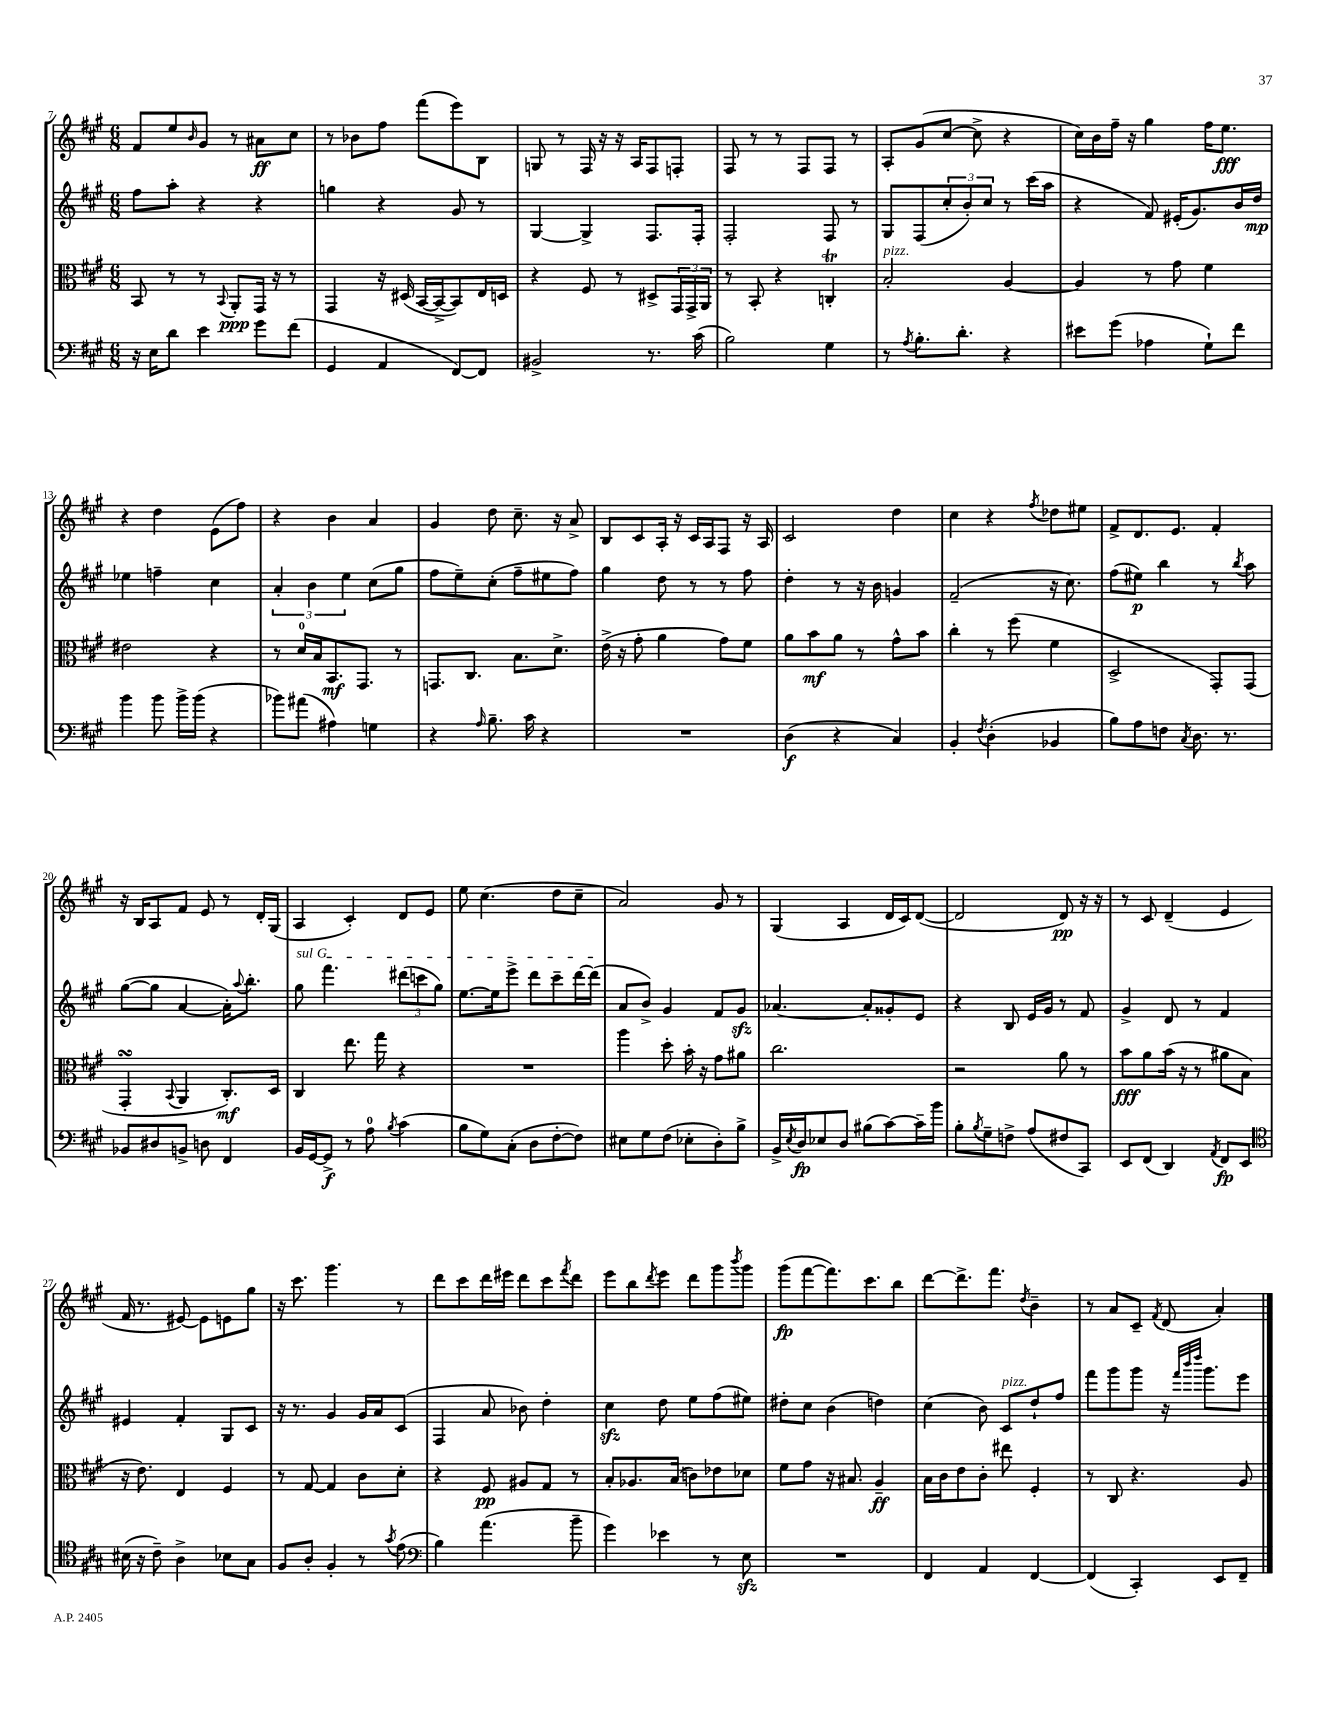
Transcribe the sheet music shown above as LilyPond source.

<<
\new StaffGroup <<
\new Staff = "s0" {
    \clef treble \key a \major \numericTimeSignature \time 6/8
    fis'8 e''8 \grace { b'16 } gis'8 r8 ais'8\ff cis''8 |
    r8 bes'8 fis''8 fis'''8( e'''8) b8 |
    g8 r8 fis16 r16 r16 a16 fis8 f8-. |
    fis8 r8 r8 fis8 fis8 r8 |
    a8-. gis'8( cis''8~ cis''8-> r4 |
    cis''16) b'16 fis''16-- r16 gis''4 fis''16 e''8.\fff |
    r4 d''4 e'8( fis''8) |
    r4 b'4 a'4 |
    gis'4 d''8 cis''8.-- r16 a'8-> |
    b8 cis'8 a16-. r16 cis'16 a16 fis8 r16 a16 |
    cis'2 d''4 |
    cis''4 r4 \acciaccatura { fis''8 } des''8 eis''8 |
    fis'8-> d'8. e'8. fis'4-. |
    r16 b16 a8 fis'8 e'8 r8 d'16-. gis16( |
    a4 cis'4-.) d'8 e'8 |
    e''8 cis''4.( d''8 cis''8-- |
    a'2) gis'8 r8 |
    gis4( a4 d'16 cis'16) d'8~( |
    d'2 d'8\pp) r16 r16 |
    r8 cis'8 d'4--( e'4 |
    fis'16 r8. eis'8~) eis'8 e'8 gis''8 |
    r16 cis'''8. gis'''4. r8 |
    d'''8 cis'''8 d'''16 eis'''16 d'''8 cis'''8 \acciaccatura { fis'''8 } d'''8 |
    e'''8 b''8 \acciaccatura { d'''8 } e'''8 d'''8 gis'''8 \acciaccatura { b'''8 } gis'''8 |
    gis'''8\fp( fis'''8~ fis'''8.) cis'''8. b''8 |
    d'''8~ d'''8.-> fis'''8. \acciaccatura { d''8 } b'4-- |
    r8 a'8 cis'8-- \acciaccatura { fis'8 } d'8( a'4-.) \bar "|." |
}
\new Staff = "s1" {
    \clef treble \key a \major \numericTimeSignature \time 6/8
    fis''8 a''8-. r4 r4 |
    g''4 r4 gis'8 r8 |
    gis4~ gis4-> fis8. fis16-. |
    fis2-. fis8 r8 |
    gis8 fis8( \tuplet 3/2 { cis''8-. b'8-.) cis''8 } r8 cis'''16( a''16 |
    r4 fis'8) eis'16-.( gis'8.) b'16 d''16\mp |
    ees''4 f''4-- cis''4 |
    \tuplet 3/2 { a'4-. b'4 e''4 } cis''8( gis''8 |
    fis''8 e''8--) cis''8-.( fis''8-- eis''8 fis''8) |
    gis''4 d''8 r8 r8 fis''8 |
    d''4-. r8 r16 b'16 g'4 |
    fis'2--( r16 cis''8.) |
    fis''8( eis''8\p) b''4 r8 \acciaccatura { b''8 } a''8 |
    gis''8~( gis''8 a'4~ a'16-.) \appoggiatura { a''8 } b''8.-. |
    \once \override TextSpanner.bound-details.left.text = \markup { \italic "sul G" } gis''8\startTextSpan fis'''4. \tuplet 3/2 { dis'''8( c'''8 gis''8) } |
    e''8.~ e''16 e'''8-> d'''8 cis'''8-- d'''16~ d'''16\stopTextSpan( |
    a'8 b'8->) gis'4 fis'8 gis'8\sfz |
    aes'4.~ aes'8-. gisis'8-. e'8 |
    r4 b8 e'16 gis'16 r8 fis'8 |
    gis'4-> d'8 r8 fis'4 |
    eis'4 fis'4-. gis8 cis'8 |
    r16 r8. gis'4 gis'16 a'16 cis'8( |
    fis4 a'8 bes'8) d''4-. |
    cis''4\sfz d''8 e''8 fis''8( eis''8) |
    dis''8-. cis''8 b'4( d''4) |
    cis''4( b'8) cis'8^\markup { \italic "pizz." } d''8-! fis''8 |
    fis'''8 gis'''8 gis'''8 r16 \grace { fis'''32 b'''32 d''''32 } gis'''8. e'''8 \bar "|." |
}
\new Staff = "s2" {
    \clef alto \key a \major \numericTimeSignature \time 6/8
    b,8 r8 r8 \appoggiatura { b,8 } a,8-.\ppp gis,16 r16 r8 |
    gis,4 r16 dis16( b,16~ b,16~-> b,8) e16 d16 |
    r4 fis8 r8 dis8-> \tuplet 3/2 { gis,16 gis,16-> a,16 } |
    r8 b,8-. r4 c4-.\trill |
    b2-.^\markup { \italic "pizz." } a4~ |
    a4 r8 gis'8 fis'4 |
    eis'2 r4 |
    r8 d'16-0 b16 b,8.\mf gis,8. r8 |
    g,8. cis8. b8. d'8.-> |
    e'16->( r16 gis'8-. a'4 gis'8) fis'8 |
    a'8 b'8\mf a'8 r8 gis'8-^ b'8 |
    cis''4-. r8 fis''8( fis'4 |
    d2-> gis,8-.) gis,8( |
    gis,4-.\turn \appoggiatura { b,8 } a,4 cis8.-.\mf) d16 |
    cis4 e''8. gis''16 r4 |
    R2. |
    a''4 d''8-. b'16-. r16 gis'8 ais'8 |
    cis''2. |
    r2 a'8 r8 |
    b'8\fff a'8 b'16( r16 r8 ais'8 b8 |
    r16 e'8.) e4 fis4 |
    r8 gis8~ gis4 cis'8 d'8-. |
    r4 fis8\pp ais8 gis8 r8 |
    b8-. aes8. b16( c'8) ees'8 des'8 |
    fis'8 gis'8 r16 bis8. a4--\ff |
    b16 cis'16 e'8 cis'8-. eis''8 fis4-. |
    r8 cis8 r4. a8 \bar "|." |
}
\new Staff = "s3" {
    \clef bass \key a \major \numericTimeSignature \time 6/8
    r16 e16 d'8 e'4 gis'8 fis'8( |
    gis,4 a,4 fis,8~) fis,8 |
    bis,2-> r8. cis'16( |
    b2) gis4 |
    r8 \acciaccatura { a8 } b8.-. d'8.-. r4 |
    eis'8 gis'8( aes4 gis8-!) fis'8 |
    b'4 b'8 b'16-> b'16( r4 |
    bes'8) ais'8( ais4) g4 |
    r4 \grace { a16 } b8.-- cis'16 r4 |
    R2. |
    d4\f( r4 cis4) |
    b,4-. \acciaccatura { fis8 } d4-.( bes,4 |
    b8) a8 f8 \acciaccatura { cis8 } d8. r8. |
    bes,8 dis8 b,8-> d8 fis,4 |
    b,16 gis,16~ gis,8->\f r8 a8-0 \acciaccatura { b8 } cis'4( |
    b8 gis8) cis8-.( d8 fis8~-. fis8) |
    eis8 gis8 fis8( ees8-. d8-.) b8-> |
    b,16-> \acciaccatura { e8 } d16\fp ees8 d8 bis8( cis'8~) cis'16-- b'16 |
    b8-. \acciaccatura { b8 } gis8-- f8-> a8( fis8 cis,8) |
    e,8 fis,8( d,4) \acciaccatura { a,8 } fis,8\fp e,8 |
    \clef tenor bis16( r16 cis'8--) a4-> bes8 gis8 |
    fis8 a8-. fis4-. r8 \acciaccatura { gis'8 } e'8( |
    \clef bass b4) a'4.( b'8-- |
    gis'4) ees'4 r8 e8\sfz |
    R2. |
    fis,4 a,4 fis,4~ |
    fis,4( cis,4-.) e,8 fis,8-- \bar "|." |
}
>>
>>
\layout { \context { \Score currentBarNumber = #7 } }
